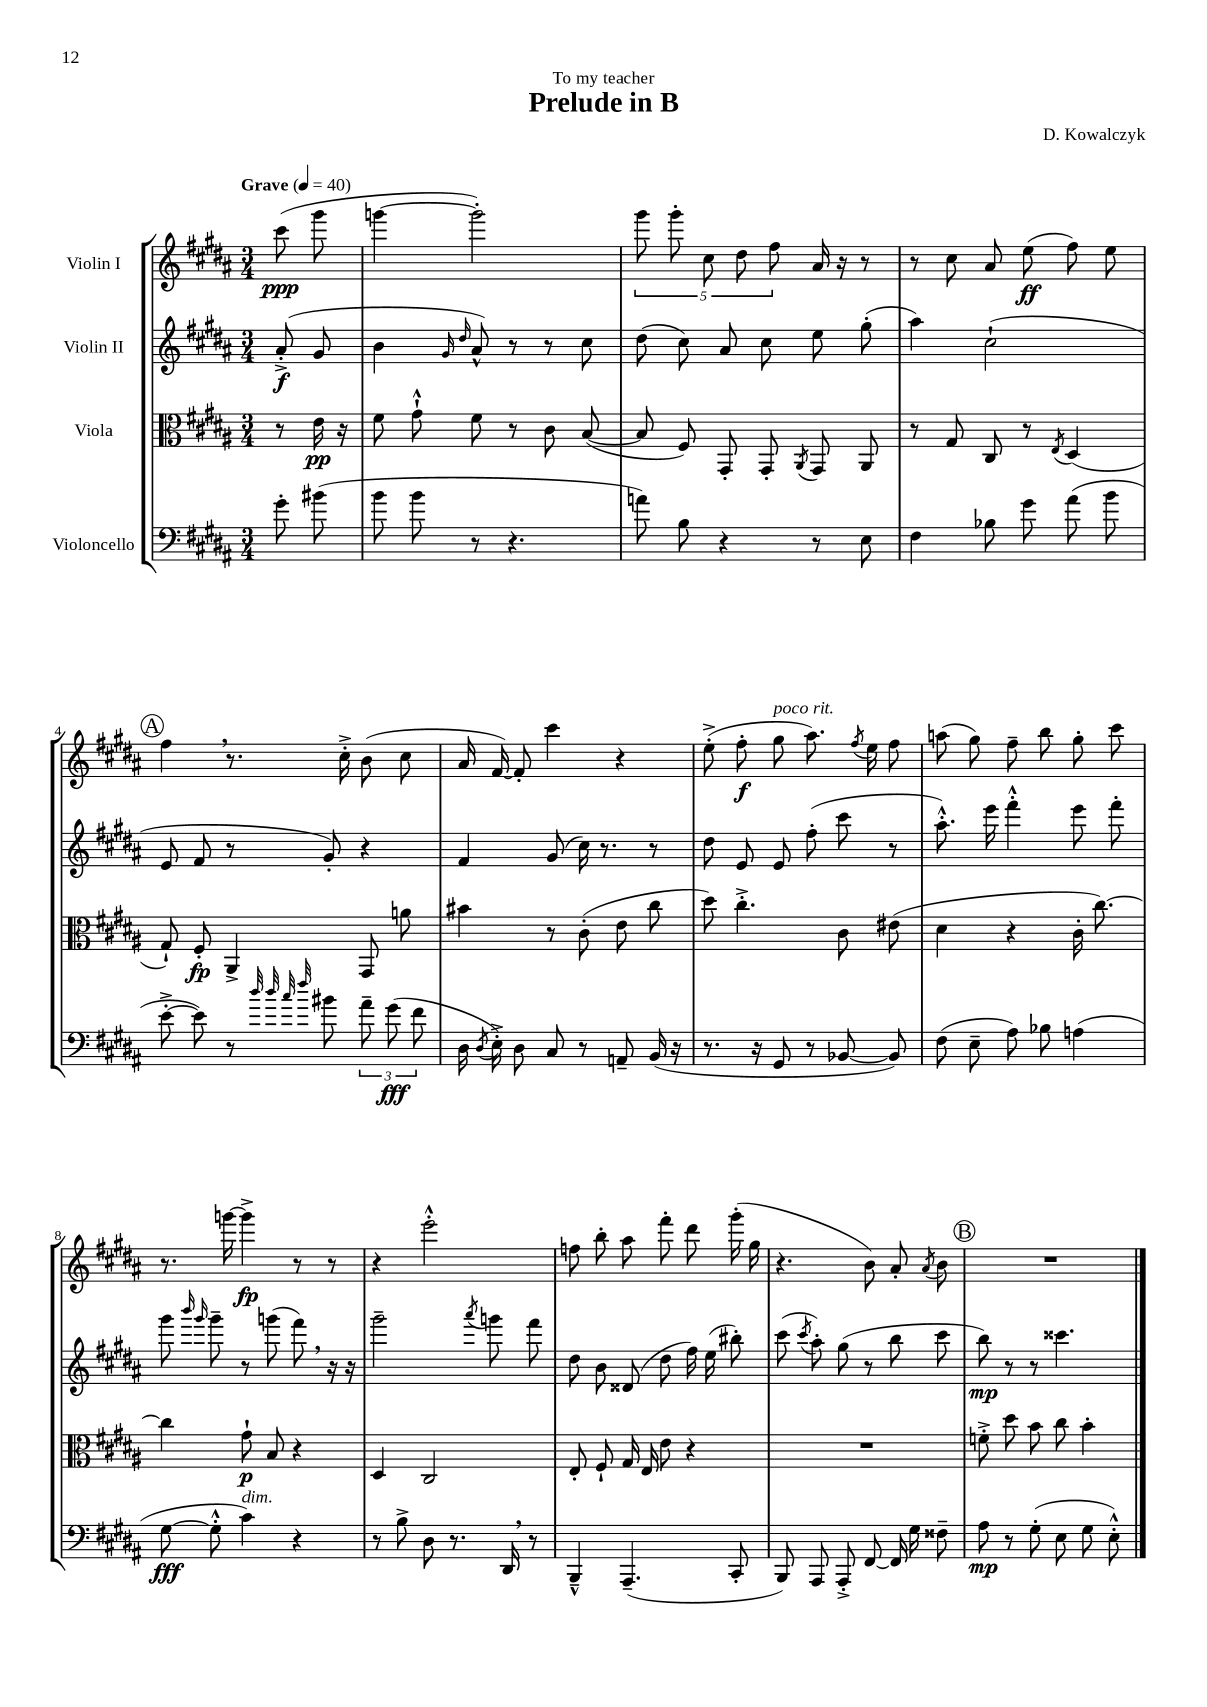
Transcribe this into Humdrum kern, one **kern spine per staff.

**kern	**dynam	**kern	**dynam	**kern	**dynam	**kern	**dynam
*part4	*part4	*part3	*part3	*part2	*part2	*part1	*part1
*staff4	*staff4	*staff3	*staff3	*staff2	*staff2	*staff1	*staff1
*I"Violoncello	*	*I"Viola	*	*I"Violin II	*	*I"Violin I	*
*clefF4	*	*clefC3	*	*clefG2	*	*clefG2	*
*k[f#c#g#d#a#]	*	*k[f#c#g#d#a#]	*	*k[f#c#g#d#a#]	*	*k[f#c#g#d#a#]	*
*M3/4	*	*M3/4	*	*M3/4	*	*M3/4	*
*MM40	*	*MM40	*	*MM40	*	*MM40	*
=	=	=	=	=	=	=	=
!	!	!	!	!	!	!LO:TX:a:B:t=Grave	!
8g#'\	.	8r	.	(8a#'^/	f	(8ccc#\	ppp
(8b#X\	.	16e\	pp	8g#/	.	8ggg#\	.
.	.	16r	.	.	.	.	.
=1	=1	=1	=1	=1	=1	=1	=1
8b\	.	8f#\	.	4b\	.	[4gggn\	.
8b\	.	8g#`^^\	.	.	.	.	.
.	.	.	.	16qqg#/	.	.	.
.	.	.	.	16qqdd#/	.	.	.
8r	.	8f#\	.	8a#^^/)	.	2ggg'\])	.
4.r	.	8r	.	8r	.	.	.
.	.	8c#\	.	8r	.	.	.
.	.	([8B/	.	8cc#\	.	.	.
=2	=2	=2	=2	=2	=2	=2	=2
8an\)	.	8B/]	.	(8dd#\	.	10ggg#\	.
.	.	.	.	.	.	10ggg#'\	.
8B\	.	8F#/)	.	8cc#\)	.	.	.
.	.	.	.	.	.	10cc#\	.
4r	.	8GG#'/	.	8a#/	.	.	.
.	.	.	.	.	.	10dd#\	.
.	.	8GG#'/	.	8cc#\	.	.	.
.	.	.	.	.	.	10ff#\	.
.	.	8qAA#/	.	.	.	.	.
8r	.	8GG#/	.	8ee\	.	16a#/	.
.	.	.	.	.	.	16r	.
8E\	.	8AA#/	.	(8gg#'\	.	8r	.
=3	=3	=3	=3	=3	=3	=3	=3
4F#\	.	8r	.	4aa#\)	.	8r	.
.	.	8G#/	.	.	.	8cc#\	.
8B-X\	.	8C#/	.	(2cc#`\	.	8a#/	.
8g#\	.	8r	.	.	.	(8ee\	ff
.	.	8qE/	.	.	.	.	.
(8a#\	.	(4D#/	.	.	.	8ff#\)	.
8b\	.	.	.	.	.	8ee\	.
!!LO:LB:g=z
!!LO:REH:place=s1:t=A
=4	=4	=4	=4	=4	=4	=4	=4
[8e'^\	.	8G#`/)	.	8e/	.	4ff#,\	.
8e\])	.	8F#'/	fp	8f#/	.	.	.
8r	.	4AA#^/	.	8r	.	8.r	.
32qqdd#/	.	.	.	.	.	.	.
32qqdd#/	.	.	.	.	.	.	.
32qqcc#/	.	.	.	.	.	.	.
32qqff#/	.	.	.	.	.	.	.
8b#X\	.	.	.	8g#'/)	.	.	.
.	.	.	.	.	.	16cc#'^\	.
12a#~\	.	8GG#/	.	4r	.	(8b\	.
(12g#\	fff	.	.	.	.	.	.
.	.	8an\	.	.	.	8cc#\	.
12f#\	.	.	.	.	.	.	.
=5	=5	=5	=5	=5	=5	=5	=5
16D#\	.	4b#X\	.	4f#/	.	16a#/	.
8qD#/	.	.	.	.	.	.	.
16E'^\)	.	.	.	.	.	[16f#/)	.
8D#\	.	.	.	.	.	8f#'/]	.
8C#/	.	8r	.	(8g#/	.	4ccc#\	.
8r	.	(8c#'\	.	16cc#\)	.	.	.
.	.	.	.	8.r	.	.	.
8AAn~/	.	8e\	.	.	.	4r	.
(16BB/	.	8cc#\	.	8r	.	.	.
16r	.	.	.	.	.	.	.
=6	=6	=6	=6	=6	=6	=6	=6
8.r	.	8dd#\)	.	8dd#\	.	(8ee'^\	.
.	.	4.cc#'^\	.	8e/	.	8ff#'\	f
16r	.	.	.	.	.	.	.
!	!	!	!	!	!	!LO:TX:a:i:t=poco rit.	!
8GG#/	.	.	.	8e/	.	8gg#\	.
8r	.	.	.	(8ff#'\	.	8.aa#\)	.
[8BB-X/	.	8c#\	.	8ccc#\	.	.	.
.	.	.	.	.	.	8qff#/	.
.	.	.	.	.	.	16ee\	.
8BB-/])	.	(8e#X\	.	8r	.	8ff#\	.
=7	=7	=7	=7	=7	=7	=7	=7
(8F#\	.	4d#\	.	8.aa#'^^\)	.	(8aan\	.
8E~\	.	.	.	.	.	8gg#\)	.
.	.	.	.	16eee\	.	.	.
8A#\)	.	4r	.	4fff#'^^\	.	8ff#~\	.
8B-X\	.	.	.	.	.	8bb\	.
(4An\	.	16c#'\	.	8eee\	.	8gg#'\	.
.	.	[8.cc#\)	.	.	.	.	.
.	.	.	.	8fff#'\	.	8ccc#\	.
!!LO:LB:g=z
=8	=8	=8	=8	=8	=8	=8	=8
[8G#\	fff	4cc#\]	.	8ggg#\	.	8.r	.
.	.	.	.	16qqbbb/	.	.	.
.	.	.	.	16qqggg#/	.	.	.
8G#'^^\]	.	.	.	8ggg#~\	.	.	.
.	.	.	.	.	.	[16gggn\	.
!LO:TX:a:i:t=dim.	!	!	!	!	!	!	!
4c#\)	.	8g#`\	p	8r	.	4ggg^\]	fp
.	.	8B/	.	(8gggn\	.	.	.
4r	.	4r	.	8fff#,\)	.	8r	.
.	.	.	.	16r	.	8r	.
.	.	.	.	16r	.	.	.
=9	=9	=9	=9	=9	=9	=9	=9
8r	.	4D#/	.	2ggg#~\	.	4r	.
8B^\	.	.	.	.	.	.	.
8D#\	.	2C#/	.	.	.	2eee'^^\	.
8.r	.	.	.	.	.	.	.
.	.	.	.	8qaaa#/	.	.	.
.	.	.	.	8gggn\	.	.	.
16DD#,/	.	.	.	.	.	.	.
8r	.	.	.	8fff#\	.	.	.
=10	=10	=10	=10	=10	=10	=10	=10
4BBB~^^/	.	8E'/	.	8dd#\	.	8ffn\	.
.	.	8F#`/	.	8b\	.	8bb'\	.
(4.AAA#~/	.	16G#/	.	(8d##X/	.	8aa#\	.
.	.	16E/	.	.	.	.	.
.	.	8e\	.	8dd#\	.	8fff#'\	.
.	.	4r	.	16ff#\)	.	8ddd#\	.
.	.	.	.	(16ee\	.	.	.
8CC#'/	.	.	.	8bb#X'\)	.	(16ggg#'\	.
.	.	.	.	.	.	16gg#\	.
=11	=11	=11	=11	=11	=11	=11	=11
8BBB/)	.	2.r	.	(8ccc#\	.	4.r	.
.	.	.	.	8qccc#/	.	.	.
8AAA#/	.	.	.	8aa#'\)	.	.	.
8AAA#'^/	.	.	.	(8gg#\	.	.	.
[8FF#/	.	.	.	8r	.	8b\)	.
16FF#/]	.	.	.	8bb\	.	8a#'/	.
16G#\	.	.	.	.	.	.	.
.	.	.	.	.	.	8qa#/	.
8F##X~\	.	.	.	8ccc#\	.	8b\	.
!!LO:REH:place=s1:t=B
=12	=12	=12	=12	=12	=12	=12	=12
8A#\	mp	8fn'^\	.	8bb\)	mp	2.r	.
8r	.	8dd#\	.	8r	.	.	.
(8G#'\	.	8b\	.	8r	.	.	.
8E\	.	8cc#\	.	4.ccc##X\	.	.	.
8G#\	.	4b'\	.	.	.	.	.
8E'^^\)	.	.	.	.	.	.	.
==	==	==	==	==	==	==	==
*-	*-	*-	*-	*-	*-	*-	*-
